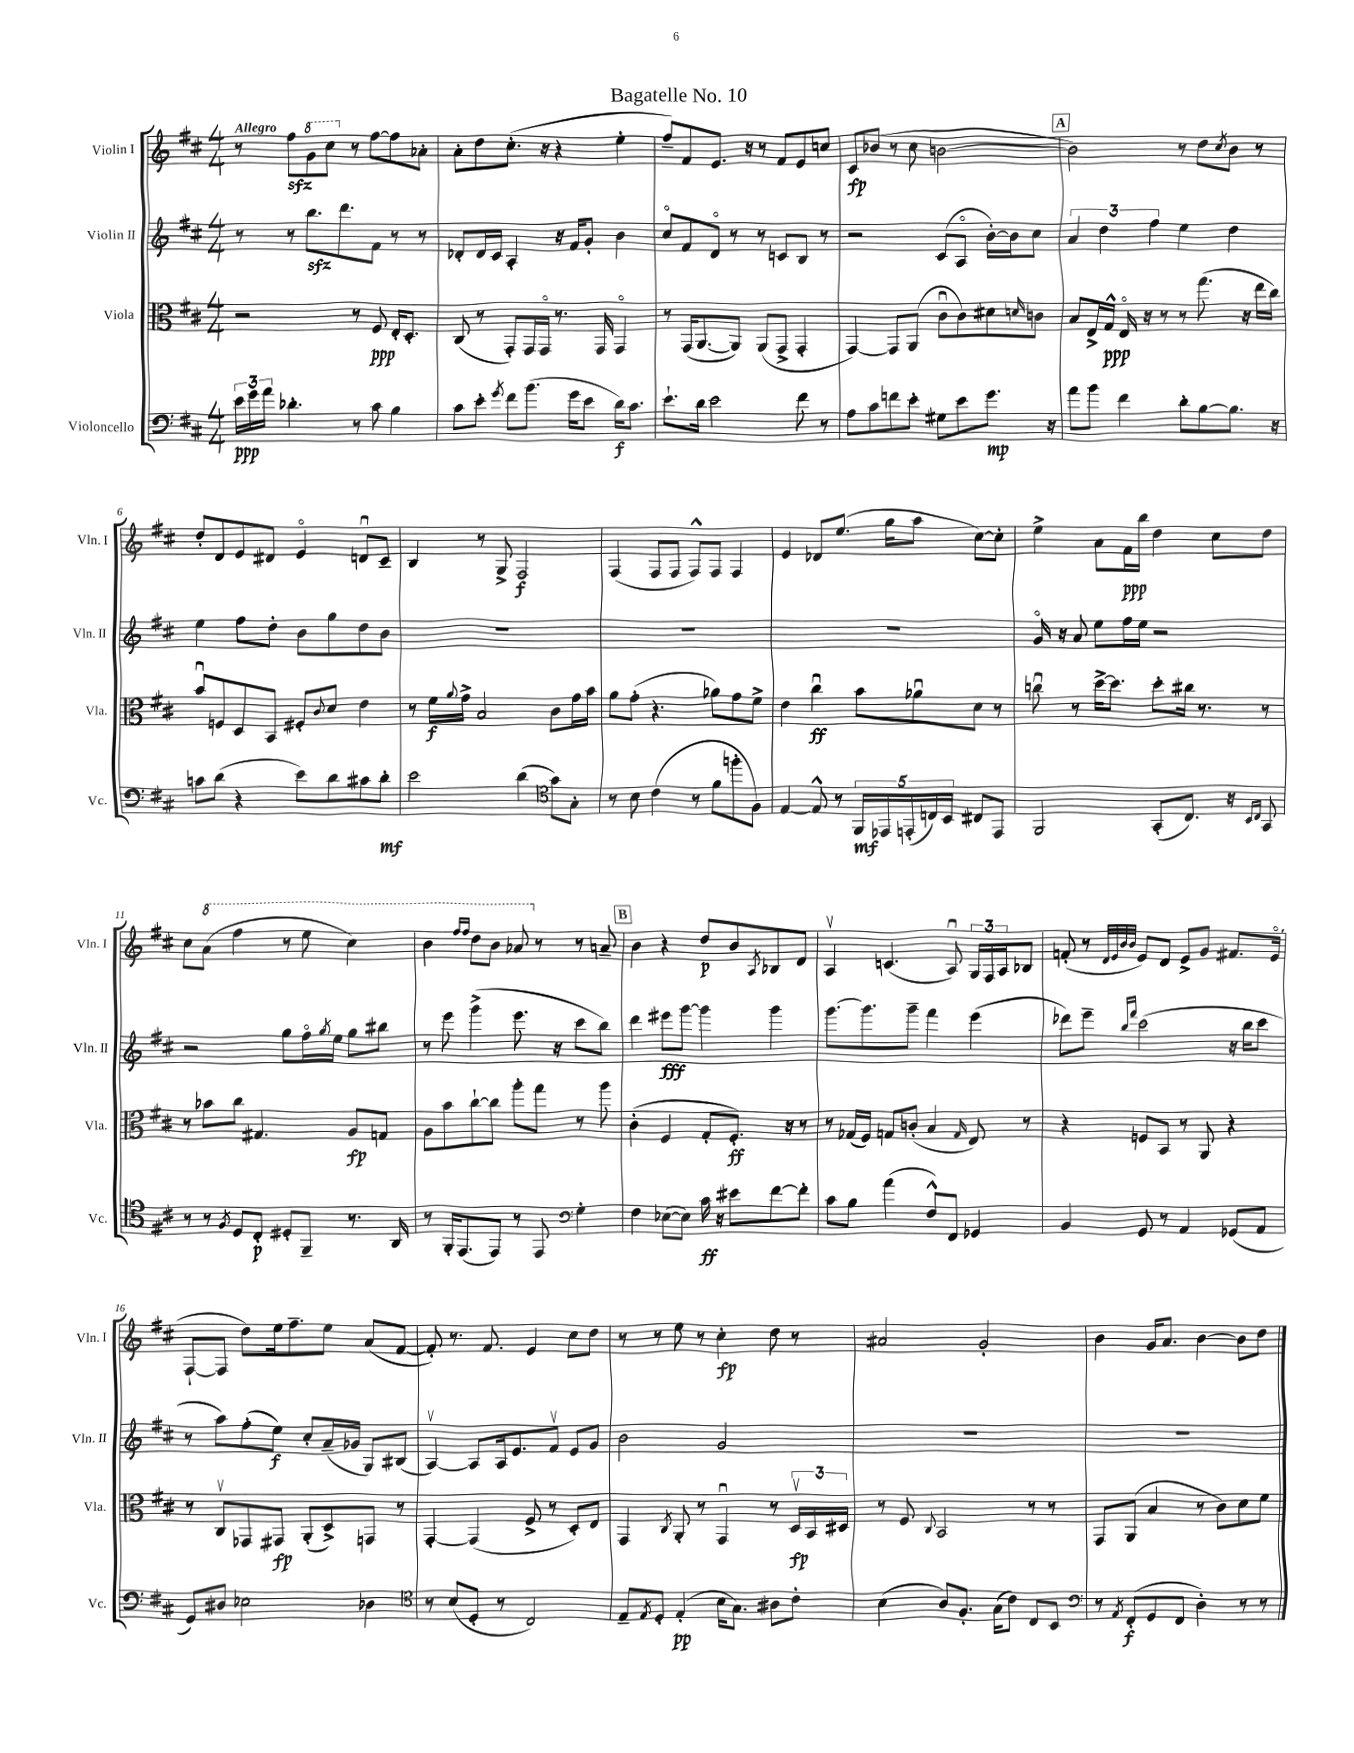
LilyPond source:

\header { title = "Bagatelle No. 10" }
<<
\new StaffGroup <<
\new Staff = "s0" \with { instrumentName = "Violin I" shortInstrumentName = "Vln. I" } {
    \clef treble \key d \major \numericTimeSignature \time 4/4 \tempo "Allegro"
    r8 fis''8\sfz \ottava #1 g''8 cis'''8 \ottava #0 r8 fis''8~ fis''8 aes'8-. |
    a'8-. d''8 cis''8.-.( r16 r4 e''4-. |
    fis''8--) fis'8 e'8. r16 r8 fis'8 e'8 c''8 |
    cis'8\fp bes'8( r8 cis''8 b'2~ |
    \mark \markup { \box "A" } b'2) r8 d''8 \acciaccatura { cis''8 } b'8 r8 |
    d''8-. d'8 e'8 dis'8 e'4\flageolet d'8\downbow cis'8-- |
    b4 r8 g8-> fis2\f |
    fis4( fis8 fis8 fis8-^) fis8 fis4 |
    e'4 des'8 e''8.( g''16 a''8 cis''8~) cis''8-. |
    e''4-> a'8 fis'16\ppp b''16 d''4 cis''8 d''8 |
    cis''8 \ottava #1 a''8( fis'''4 r8 e'''8 cis'''4) |
    b''4 \grace { fis'''16 fis'''16 } d'''8 b''8 aes''8 \ottava #0 r8 r8 a'!8-- |
    \mark \markup { \box "B" } b'4 r4 d''8\p b'8 \acciaccatura { a8 } bes8 d'8 |
    a4\upbow c'4.( a8\downbow) \tuplet 3/2 { g16 fis16 a16 } bes8 |
    f'8-.( r8 \grace { d'32 e'32 b'32 b'32 } e'8) d'8 e'8-> g'8 fis'8. e'16\flageolet( |
    fis8~-! fis8 d''8) e''16 fis''8.-- e''8 a'8( fis'8~ |
    fis'8-.) r8. fis'8. e'4 cis''8 d''8 |
    r8 r8 e''8 r8 cis''4-.\fp d''8 r8 |
    ais'2 g'2-. |
    b'4 g'16 a'8. b'4~ b'8 d''8 \bar "|." |
}
\new Staff = "s1" \with { instrumentName = "Violin II" shortInstrumentName = "Vln. II" } {
    \clef treble \key d \major \numericTimeSignature \time 4/4
    r8 r8 b''8.\sfz d'''8. fis'8 r8 r8 |
    des'8-. des'16 cis'16 a4-. r16 fis'16 g'8-. b'4 |
    cis''8\flageolet fis'8 d'8\flageolet r8 r8 c'8 b8 r8 |
    r2 cis'8( a8\flageolet b'16~-.) b'16 cis''8 |
    \mark \markup { \box "A" } \tuplet 3/2 { a'4 d''4 fis''4 } e''4 d''4 |
    e''4 fis''8 d''8-. b'8 g''8 d''8 b'8 |
    R1 |
    R1 |
    R1 |
    g'16\flageolet r16 a'8 e''8 fis''16 e''16 r2 |
    r2 g''8 fis''16\flageolet \acciaccatura { g''8 } e''16 g''8 bis''8 |
    r8 e'''8 g'''4->( e'''8. r16 cis'''8 b''8) |
    \mark \markup { \box "B" } d'''4 eis'''8\fff g'''8~ g'''4 g'''4 |
    g'''8.~ g'''8. g'''8-- fis'''4 e'''4( |
    des'''8) e'''8-- \grace { b''16 fis'''16 } cis'''2( r16 b''16 cis'''8 |
    r8 a''8) fis''8-.( e''8\f) cis''8-. a'16--( ges'16 g8) bis8( |
    a4~\upbow) a8 a16 e'8. fis'8\upbow e'8 g'8 |
    b'2 g'2 |
    R1 |
    R1 \bar "|." |
}
\new Staff = "s2" \with { instrumentName = "Viola" shortInstrumentName = "Vla." } {
    \clef alto \key d \major \numericTimeSignature \time 4/4
    r2 r8 fis8\ppp e16-. d8.-. |
    cis8( r8 g,8-.) g,16 g,16\flageolet r8. g,16 g,4\flageolet |
    r8 g,16( a,8.~ a,8) a,8( g,8-> g,4-. |
    g,4~) g,8 a,8( cis'8\downbow cis'8) dis'8 \grace { d'16 } c'8 |
    \mark \markup { \box "A" } b8 e16-> g16-^\ppp e16\flageolet r16 r8 r8 g''8.( r16 e''16 cis''16) |
    b'8\downbow f8 d8 b,8 fis8-. \appoggiatura { cis'8 } d'8 e'4 |
    r8 fis'16\f \appoggiatura { a'8 } g'16-> b2 cis'8 g'16 b'16 |
    a'8 g'8-.( r4. aes'8) g'8 fis'8-> |
    e'4 cis''4\downbow\ff b'8 aes'8\downbow d'8 r8 |
    c''8\downbow r8 d''16~-> d''8. d''8-. cis''16 r8. r8 |
    r8 bes'8 cis''8 gis4. a8\fp g8 |
    a8 b'8 cis''8~-! cis''8 a''8-. g''8 r8 a''8 |
    \mark \markup { \box "B" } cis'4-.( fis4 g8-. fis8.-.\ff) r16 r8 |
    r8 ges16( fis16) g8 c'8-.( b4 \grace { g16 } e8) r8 |
    r4 f8 b,8 r8 a,8 r4 |
    r8 cis8\upbow ges,8 gis,8\fp a,8-.( d8->) g,8 r8 |
    g,4~-. g,4( fis8-> r8 d8-.) e8 |
    g,4 \acciaccatura { cis8 } a,8-. r8 g,4\downbow r8 \tuplet 3/2 { d16\upbow\fp b,16 dis16 } |
    r8 fis8 \appoggiatura { cis8 } b,2 r8 r8 |
    g,8 a,8( b4 r8 cis'8) d'8 fis'8 \bar "|." |
}
\new Staff = "s3" \with { instrumentName = "Violoncello" shortInstrumentName = "Vc." } {
    \clef bass \key d \major \numericTimeSignature \time 4/4
    \tuplet 3/2 { e'16\ppp g'16 a'16 } des'4.-. r8 cis'8 b4 |
    cis'8 e'8-. \acciaccatura { g'8 } fis'8 b'8.( g'16 e'8 d'16\f) cis'8. |
    e'8.-! d'16 e'2 fis'8 r8 |
    a8 cis'8 f'8 e'8-. gis8 e'8 g'8.\mp r16 |
    \mark \markup { \box "A" } a'8 b'8 fis'4 d'8-. b8~ b8. r16 |
    c'8 d'8( r4 e'8) d'8 cis'8 d'8-.\mf |
    e'2 d'4( \clef tenor g'8) g8-. |
    r8 b8 cis'4( r8 fis'8 f''8-. fis8) |
    e4~ e8-^ r8 \tuplet 5/4 { fis,16\mf ees,16 e,16-.( c16) b,16 } cis8 e,8 |
    fis,2 g,8-.( cis8.) r16 \grace { b,16 cis16 } g,8 |
    r8 r8 \acciaccatura { fis8 } d8 cis8-.\p dis8-. fis,8-- r8. a,16 |
    r8 fis,16-. e,8.( e,8) r8 e,8 \clef bass g4-. |
    \mark \markup { \box "B" } fis4 ees8~( ees8) cis'16\ff r16 eis'8 fis'8~ fis'8-. |
    cis'8 b8 a'4( fis8-^) fis,8 ges,4 |
    b,4 g,8 r8 a,4 ges,8( a,8 |
    g,8) dis8 ees2 des4 |
    \clef tenor r8 b8( d8-. r8 cis2) |
    e8-- \acciaccatura { e8 } d8-. e4-.\pp( b16 g8.) ais8 cis'8-. |
    b4( a8) fis8.-. g16( cis'8) cis8 b,8 |
    \clef bass r8 \acciaccatura { a,8 } fis,8-.\f( g,8 fis,8 d4-.) r8 r8 \bar "|." |
}
>>
>>
